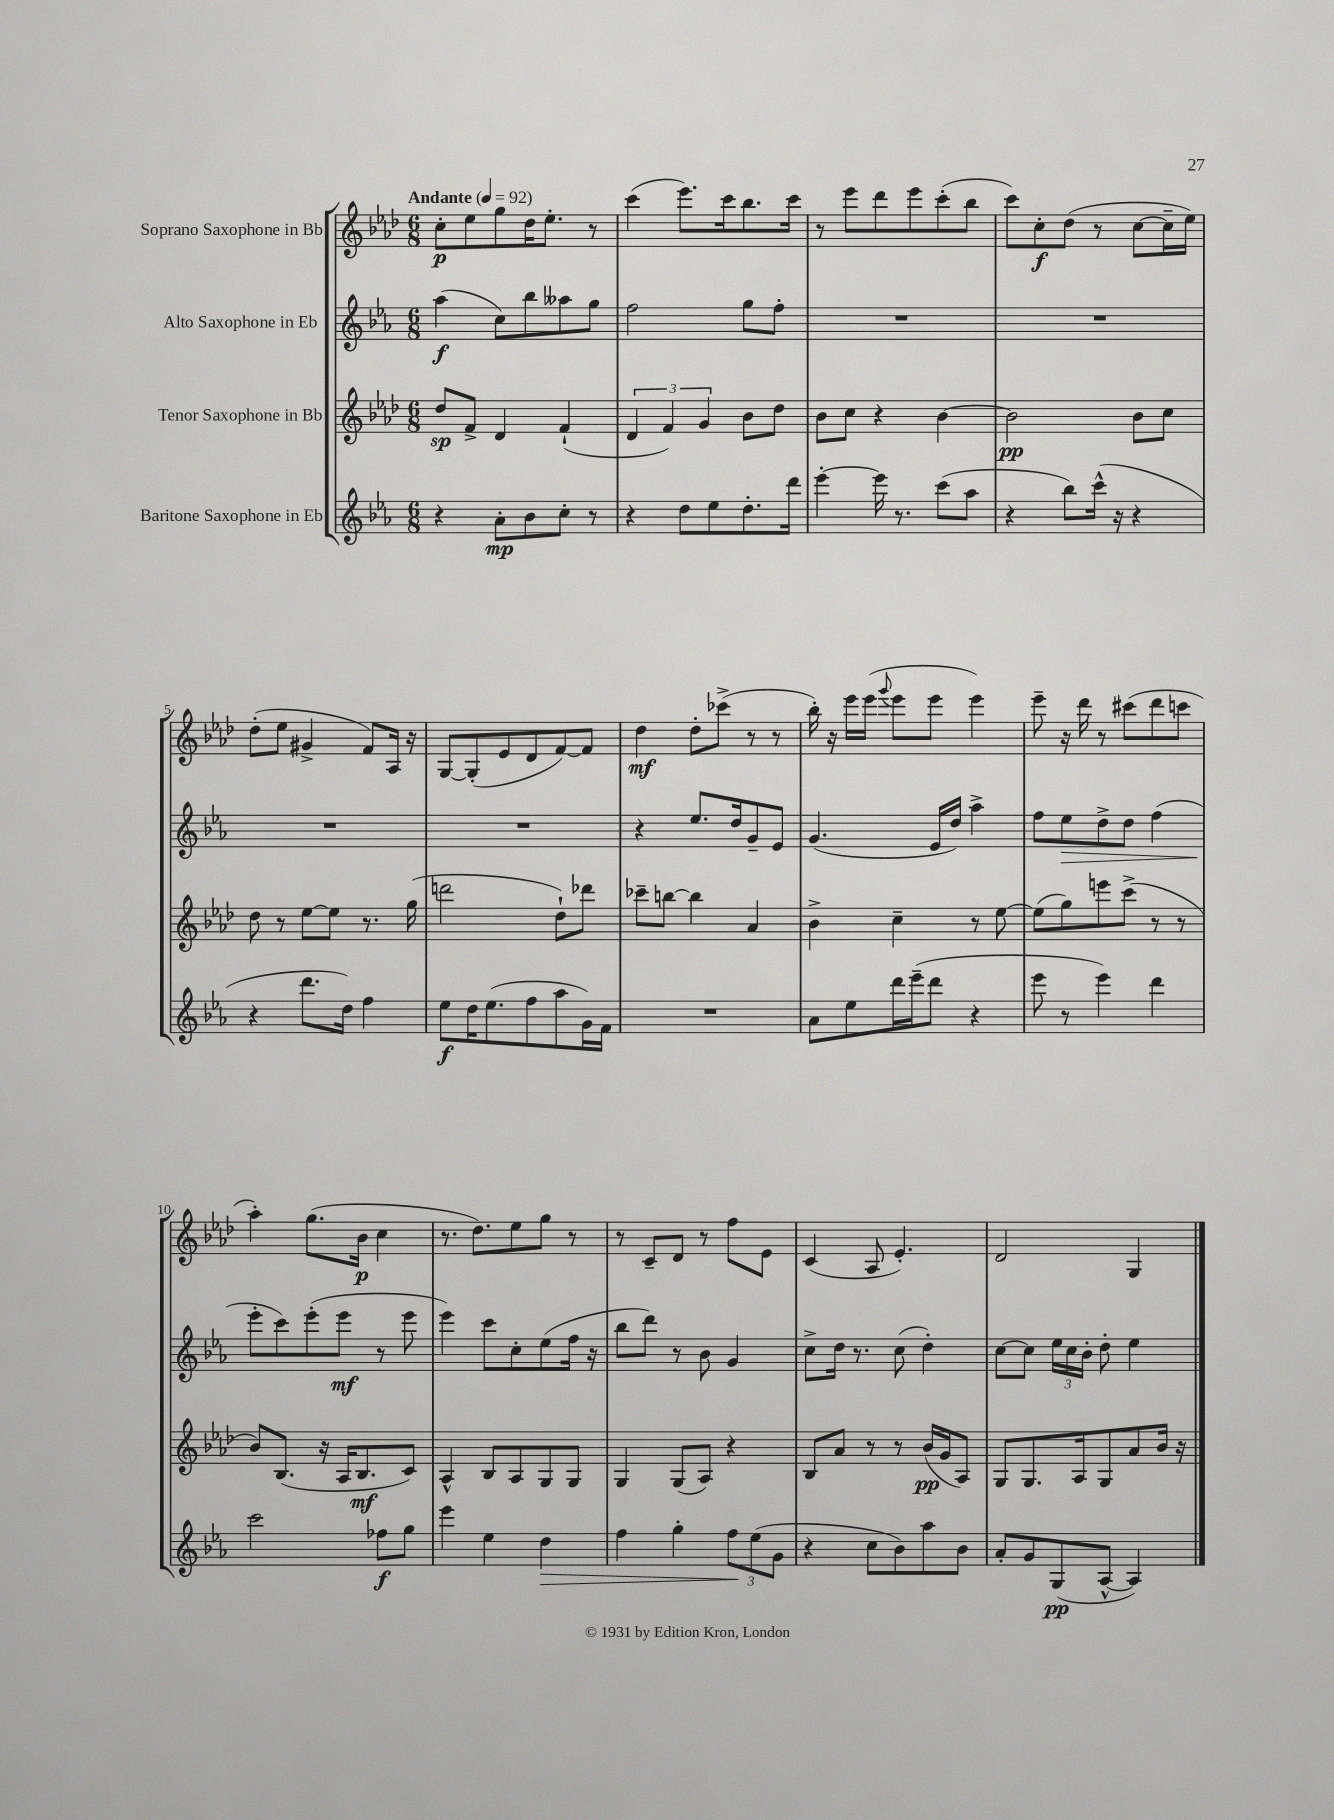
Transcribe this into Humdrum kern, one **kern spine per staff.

**kern	**kern	**kern	**kern
*staff4	*staff3	*staff2	*staff1
*clefG2	*clefG2	*clefG2	*clefG2
*k[b-e-a-]	*k[b-e-a-d-]	*k[b-e-a-]	*k[b-e-a-d-]
*M6/8	*M6/8	*M6/8	*M6/8
*MM92	*MM92	*MM92	*MM92
4r	8dd-/L	(4aa-\	8cc'\L
.	8f^/J	.	8ee-\
8a-'\L	4d-/	8cc\L)	8gg\
8b-\	.	8bb-\	16dd-\K
.	.	.	8.ee-'\J
8cc'\J	(4f`/	8aa--\	.
8r	.	8gg\J	8r
=	=	=	=
4r	6d-/	2ff\	(4ccc\
.	6f/)	.	.
8dd\L	.	.	8.eee-\L)
.	6g/	.	.
8ee-\	.	.	.
.	.	.	16ccc\k
8.dd'\	8b-\L	8gg\L	8.bb-\
.	8dd-\J	8ff'\J	.
16ddd\Jk	.	.	16ccc\Jk
=	=	=	=
[4eee-'\	8b-\L	2.r	8r
.	8cc\J	.	8eee-\L
16eee-\]	4r	.	8ddd-\
8.r	.	.	.
.	.	.	8eee-\
(8ccc\L	[4b-\	.	(8ccc'\
8aa-\J	.	.	8bb-\J
=	=	=	=
4r	2b-\]	2.r	8ccc\L)
.	.	.	8cc'\
8bb-\L)	.	.	(8dd-\J
(16ccc^^\Jk	.	.	8r
16r	.	.	.
4r	8b-\L	.	[8cc\L
.	8cc\J	.	16cc~\]L
.	.	.	16ee-\JJ)
=	=	=	=
4r	8dd-\	2.r	(8dd-'\L
.	8r	.	8ee-\J
8.ddd\L	[8ee-\L	.	4g#^/
.	8ee-\]J	.	.
16dd\Jk)	.	.	.
4ff\	8.r	.	8f/L)
.	.	.	16A-/Jk
.	(16gg\	.	16r
=	=	=	=
8ee-\L	2ddd\	2.r	[8G/L
16dd\K	.	.	(8G'/]
(8.ee-\	.	.	.
.	.	.	8e-/
8ff\	.	.	8d-/
8aa-\	8dd-`\L)	.	[8f/)
16g\L)	8ddd-\J	.	8f/]J
16f\JJ	.	.	.
=	=	=	=
2.r	8ccc-~\L	4r	4dd-\
.	[8bb\J	.	.
.	4bb\]	8.ee-/L	8dd-'\L
.	.	.	(8ccc-^\J
.	.	16dd/k	.
.	4a-/	8g~/	8r
.	.	8e-/J	8r
=	=	=	=
8a-\L	4b-^\	(4.g/	16bb-'\)
.	.	.	16r
8ee-\	.	.	16eee-\LL
.	.	.	(16eee-\JJ
.	.	.	8qqggg/
16ddd\L	4cc~\	.	8eee-\L
(16eee-~\J	.	.	.
8ddd\J	.	16e-/LL	8eee-\J
.	.	16dd/JJ)	.
4r	8r	4aa-^\	4eee-\)
.	[8ee-\	.	.
=	=	=	=
8eee-\	(8ee-\]L	8ff\L	8eee-~\
8r	8gg\)	8ee-\	16r
.	.	.	16ddd-\
4eee-\)	8eee\	8dd^\	8r
.	(8ccc^\J	8dd\J	(8ccc#\L
4ddd\	8r	(4ff\	8ddd-\
.	8r	.	8ccc\J
=	=	=	=
2ccc\	8b-/L)	8eee-'\L	4aa-'\)
.	(8.B-/J	8ccc\)	.
.	.	(8eee-'\	(8.gg\L
.	16r	.	.
.	16A-/LK	8eee-\J	.
.	8.B-/	.	16b-\Jk
8ff-\L	.	8r	4cc\
8gg\J	8c/J)	8eee-\	.
=	=	=	=
4eee-\	4A-^^/	4eee-\)	8.r
.	.	.	8.dd-\L)
4ee-\	8B-/L	8ccc\L	.
.	8A-/	8cc'\	8ee-\
4dd\	8G/	(8ee-\	8gg\J
.	8G/J	16ff\Jk	8r
.	.	16r	.
=	=	=	=
4ff\	4G/	8bb-\L	8r
.	.	8ddd\J)	8c~/L
4gg'\	(8G/L	8r	8d-/J
.	8A-/J)	8b-\	8r
12ff\L	4r	4g/	8ff\L
(12ee-\	.	.	.
.	.	.	8e-\J
12g\J	.	.	.
=	=	=	=
4r	8B-/L	8cc^\L	(4c/
.	8a-/J	16dd\Jk	.
.	.	8.r	.
8cc\L	8r	.	8A-/
8b-\)	8r	(8cc\	4.e-'/)
8aa-\	(16b-/LL	4dd'\)	.
.	16g/J	.	.
8b-\J	8A-/J)	.	.
=	=	=	=
8a-'/L	8G/L	[8cc\L	2d-/
8g/	8.G/	8cc\]J	.
(8G/	.	24ee-\LL	.
.	.	24cc\	.
.	16A-/k	.	.
.	.	24b-'\JJ	.
[8A-^^/J	8G/	8dd'\	.
4A-/])	8a-/	4ee-\	4G/
.	16b-/Jk	.	.
.	16r	.	.
==	==	==	==
*-	*-	*-	*-
